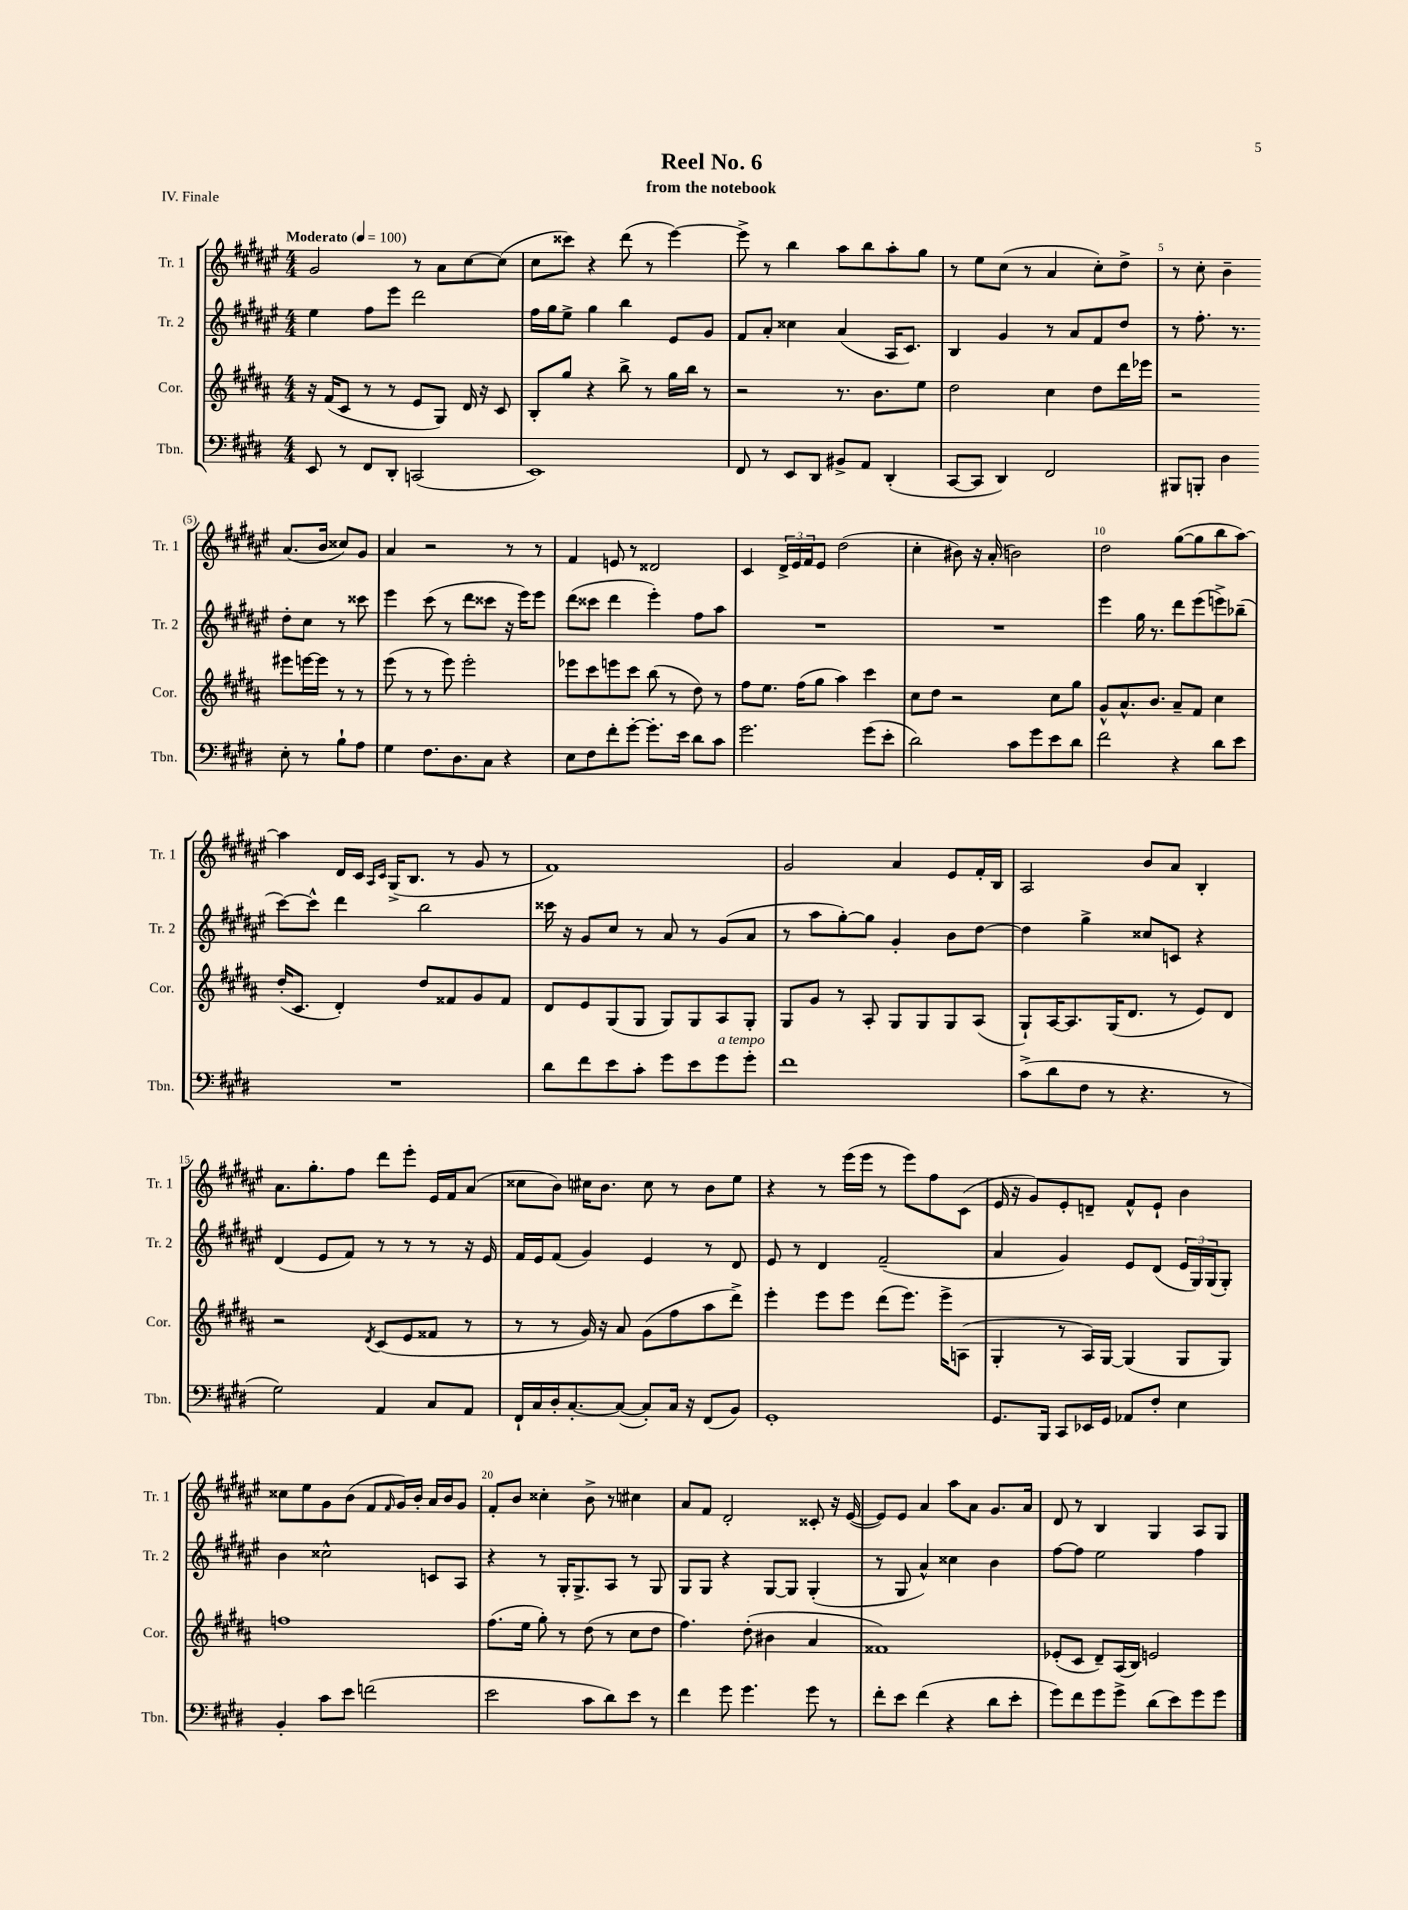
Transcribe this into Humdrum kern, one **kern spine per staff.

**kern	**kern	**kern	**kern
*part4	*part3	*part2	*part1
*staff4	*staff3	*staff2	*staff1
*I"Tbn.	*I"Cor.	*I"Tr. 2	*I"Tr. 1
*I'Tbn.	*I'Cor.	*I'Tr. 2	*I'Tr. 1
*clefF4	*clefG2	*clefG2	*clefG2
*k[f#c#g#d#]	*k[f#c#g#d#a#]	*k[f#c#g#d#a#e#]	*k[f#c#g#d#a#e#]
*M4/4	*M4/4	*M4/4	*M4/4
*MM100	*MM100	*MM100	*MM100
=1	=1	=1	=1
!	!	!	!LO:TX:a:B:t=Moderato
8EE/	16r	4ee#\	2g#/
.	(16f#/KL	.	.
8r	8c#/J	.	.
8FF#/L	8r	8ff#\L	.
8DD#'/J	8r	8eee#\J	.
(2CCn/	8e/L	2ddd#\	8r
.	8G#/J)	.	8a#\L
.	16d#/	.	[8cc#\
.	16r	.	.
.	8c#/	.	(8cc#\J]
=2	=2	=2	=2
1EE)	8B'/L	16ff#\LL	8cc#\L
.	.	16gg#\J	.
.	8gg#/J	8ee#^\J	8ccc##X\J)
.	4r	4gg#\	4r
.	8bb^\	4bb\	(8ddd#\
.	8r	.	8r
.	16gg#\LL	8e#/L	[4eee#\)
.	16bb\JJ	.	.
.	8r	8g#/J	.
=3	=3	=3	=3
8FF#/	2r	8f#/L	8eee#^\]
8r	.	8a#'/J	8r
8EE/L	.	4cc##X\	4bb\
8DD#/J	.	.	.
8BB#X^/L	8.r	(4a#/	8aa#\L
8AA/J	.	.	8bb\
.	8.b\L	.	.
(4DD#'/	.	16A#/KL	8aa#'\
.	.	8.c#/J)	.
.	8ee\J	.	8gg#\J
=4	=4	=4	=4
[8CC#/L	2dd#\	4B/	8r
8CC#/J]	.	.	8ee#\L
4DD#/)	.	4g#/	(8cc#\J
.	.	.	8r
2FF#/	4cc#\	8r	4a#/
.	.	8a#/L	.
.	8dd#\L	8f#/	8cc#'\L)
.	16ddd#\L	8dd#/J	8dd#^\J
.	16eee-X\JJ	.	.
=5	=5	=5	=5
8BBB#X/L	2r	8r	8r
8BBBn'/J	.	8.ff#'\	8cc#'\
4D#\	.	.	4b~\
.	.	8.r	.
8E'\	8eee#X\L	8dd#'\L	(8.a#/L
8r	[16eeen\L	8cc#\J	.
.	16eee\JJ]	.	16b/Jk
8B`\L	8r	8r	8cc##X/L)
8A\J	8r	8ccc##X\	8g#/J
!!LO:LB:g=z
=6	=6	=6	=6
4G#\	(8eee\	4eee#\	4a#/
.	8r	.	.
8.F#\L	8r	(8ccc#\	2r
.	8eee\)	8r	.
8.D#\	.	.	.
.	2eee'\	8ddd#\L	.
8C#\J	.	8ccc##X\J	.
4r	.	16r	8r
.	.	16eee#\KL)	.
.	.	8eee#\J	8r
=7	=7	=7	=7
8E\L	8eee-X\L	(8ddd#\L	4f#/
8F#\	8ccc#\	8ccc##X\J	.
8f#'\	8eeen\	4ddd#\	8en/
[8g#'\J	8ccc#\J	.	8r
8.g#'\L]	(8bb\	4eee#'\)	2d##X/
.	8r	.	.
16e\Jk	.	.	.
8d#\L	8dd#\)	8ff#\L	.
8c#\J	8r	8aa#\J	.
=8	=8	=8	=8
2.g#\	8ff#\L	1r	4c#/
.	8.ee\J	.	.
.	.	.	24d#^/LL
.	.	.	24e#/
.	(16ff#\KL	.	.
.	.	.	24f#/J
.	8gg#\J	.	8e#/J
.	4aa#\)	.	(2dd#\
(8g#\L	4ccc#\	.	.
8e'\J	.	.	.
=9	=9	=9	=9
2d#\)	8cc#\L	1r	4cc#'\
.	8dd#\J	.	.
.	2r	.	8b#X\)
.	.	.	16r
.	.	.	(16a#'/
8c#\L	.	.	2bn\)
8g#\	.	.	.
8e\	8cc#\L	.	.
8d#\J	8gg#\J	.	.
=10	=10	=10	=10
2f#\	8g#^^/L	4eee#\	2dd#\
.	8.a#^^/	.	.
.	.	16gg#\	.
.	8.b/J	8.r	.
4r	8a#~/L	8ddd#\L	([8gg#\L
.	8f#/J	(8eee#\	8gg#\]
8d#\L	4cc#\	8eeen^\)	8bb\
8e\J	.	(8bb-X~\J	[8aa#\J)
!!LO:LB:g=z
=11	=11	=11	=11
1r	(16dd#'/KL	[8ccc#\L)	4aa#\]
.	8.c#/J	.	.
.	.	8ccc#^^\J]	.
.	4d#'/)	4ddd#\	16d#/LL
.	.	.	16c#/JJ
.	.	.	16qqA#/LL
.	.	.	16qqc#/JJ
.	.	.	(16G#^/KL
.	.	.	8.B/J
.	8dd#/L	2bb\	.
.	8f##X/	.	8r
.	8g#/	.	8g#/
.	8f##/J	.	8r
=12	=12	=12	=12
8d#\L	8d#/L	16ccc##X\	1f#)
.	.	16r	.
8f#\	8e/	8g#/L	.
8e\	(8G#/	8cc#/J	.
8c#'\J	8G#/J	8r	.
8g#\L	8G#/L)	8a#/	.
8e\	8G#/	8r	.
!LO:TX:a:i:t=a tempo	!	!	!
8g#\	8A#/	(8g#/L	.
8g#'\J	8G#'/J	8a#/J	.
=13	=13	=13	=13
1f#	8G#/L	8r	2g#/
.	8g#/J	8aa#\L	.
.	8r	[8gg#'\)	.
.	8A#'/	8gg#\J]	.
.	8G#/L	4g#'/	4a#/
.	8G#/	.	.
.	8G#/	8b\L	8e#/L
.	(8A#/J	[8dd#\J	16f#'/L
.	.	.	16B/JJ
=14	=14	=14	=14
(8c#^\L	8G#`/L)	4dd#\]	2A#/
8d#\	[16A#/K	.	.
.	8.A#/]	.	.
8F#\J	.	4gg#^\	.
8r	(16G#/K	.	.
.	8.d#/J	.	.
4.r	.	8cc##X/L	8b/L
.	8r	8cn/J	8a#/J
.	8e/L)	4r	4B'/
8r	8d#/J	.	.
!!LO:LB:g=z
=15	=15	=15	=15
2G#\)	2r	(4d#/	8.a#\L
.	.	.	8.gg#'\
.	.	8e#/L	.
.	.	8f#/J)	8ff#\J
.	8qd#/	.	.
4AA/	(8c#/L	8r	8ddd#\L
.	8e/	8r	8eee#'\J
8C#/L	8f##X/J	8r	16e#/LL
.	.	.	16f#/J
8AA/J	8r	16r	(8a#/J
.	.	16e#/	.
=16	=16	=16	=16
16FF#`/LL	8r	16f#/LL	8cc##X\L
16C#/	.	16e#/J	.
16D#'/J	8r	(8f#/J	8b\J)
[8.C#'/	.	.	.
.	16g#/)	4g#/)	16cc#X\KL
.	16r	.	8.b\J
(8C#/J_	8a#/	.	.
8C#'/L])	(8g#\L	4e#/	8cc#\
16C#/Jk	8ff#\	.	8r
16r	.	.	.
(8FF#/L	8aa#\	8r	8b\L
8BB/J)	8ddd#^\J)	8d#/	8ee#\J
=17	=17	=17	=17
1GG#'	4eee'\	8e#/	4r
.	.	8r	.
.	8eee\L	4d#/	8r
.	8eee\J	.	(16eee#\LL
.	.	.	16eee#\JJ
.	(8ddd#\L	(2f#~/	8r
.	8.eee\J)	.	8eee#\L)
.	.	.	8ff#\
.	16eee^\KL	.	.
.	(8An\J	.	(8c#\J
=18	=18	=18	=18
8.GG#/L	4G#'/	4a#/	16e#/
.	.	.	16r
.	.	.	8g#/L)
16BBB/Jk	.	.	.
8CC#/L	8r	4g#/)	8e#'/
16EE-X/L	16A#/LL)	.	8dn~/J
16GG#/JJ	[16G#/JJ	.	.
8AA-X/L	(4G#/]	8e#/L	8f#^^/L
8F#'/J	.	(8d#/J	8e#`/J
4E\	8G#/L	24e#/LL	4b\
.	.	24G#/)	.
.	.	(24G#/J	.
.	8G#/J)	8G#'/J)	.
!!LO:LB:g=z
=19	=19	=19	=19
4BB'/	1ffn	4b\	8cc##X\L
.	.	.	8ee#\
8c#\L	.	2cc##X^^\	8g#\
8e\J	.	.	(8b\J
(2fn\	.	.	8f#/L
.	.	.	16qqf#/
.	.	.	16g#/L)
.	.	.	16b'/JJ
.	.	8cn/L	16a#/LL
.	.	.	16b/J
.	.	8A#/J	8g#/J
=20	=20	=20	=20
2e\	(8.ff#\L	4r	8f#'/L
.	.	.	8b/J
.	16ee\Jk	.	.
.	8gg#'\)	8r	4cc##X'\
.	8r	16G#'/KL	.
.	.	8.G#^/	.
8c#\L	(8dd#\	.	8b^\
8d#\)	8r	8A#/J	8r
8e\J	8cc#\L	8r	4cc#X\
8r	8dd#\J	8G#/	.
=21	=21	=21	=21
4f#\	4.ff#\)	8G#/L	8a#/L
.	.	8G#/J	8f#/J
8g#\	.	4r	2d#'/
4.g#\	(8dd#'\	.	.
.	4b#X\	[8G#/L	.
.	.	8G#/J]	.
8g#\	4a#/	(4G#'/	8c##X'/
8r	.	.	16r
.	.	.	([16e#/
=22	=22	=22	=22
8f#'\L	1f##X)	8r	8e#/L])
8e\J	.	8G#/	8e#/J
(4f#\	.	4a#^^/)	4a#/
4r	.	4cc##X\	8aa#\L
.	.	.	8a#\J
8d#\L	.	4b\	8.g#/L
8e'\J	.	.	.
.	.	.	16a#/Jk
=23	=23	=23	=23
8g#\L)	(8e-X'/L	[8ff#\L	8d#/
8f#\	8c#/J	8ff#\J]	8r
8g#\	8d#~/L)	2ee#\	4B/
8g#^\J	(16A#/L	.	.
.	16B/JJ)	.	.
(8d#\L	2en/	.	4G#/
8e\)	.	.	.
8g#\	.	4ff#\	8A#/L
8g#\J	.	.	8G#/J
==	==	==	==
*-	*-	*-	*-
